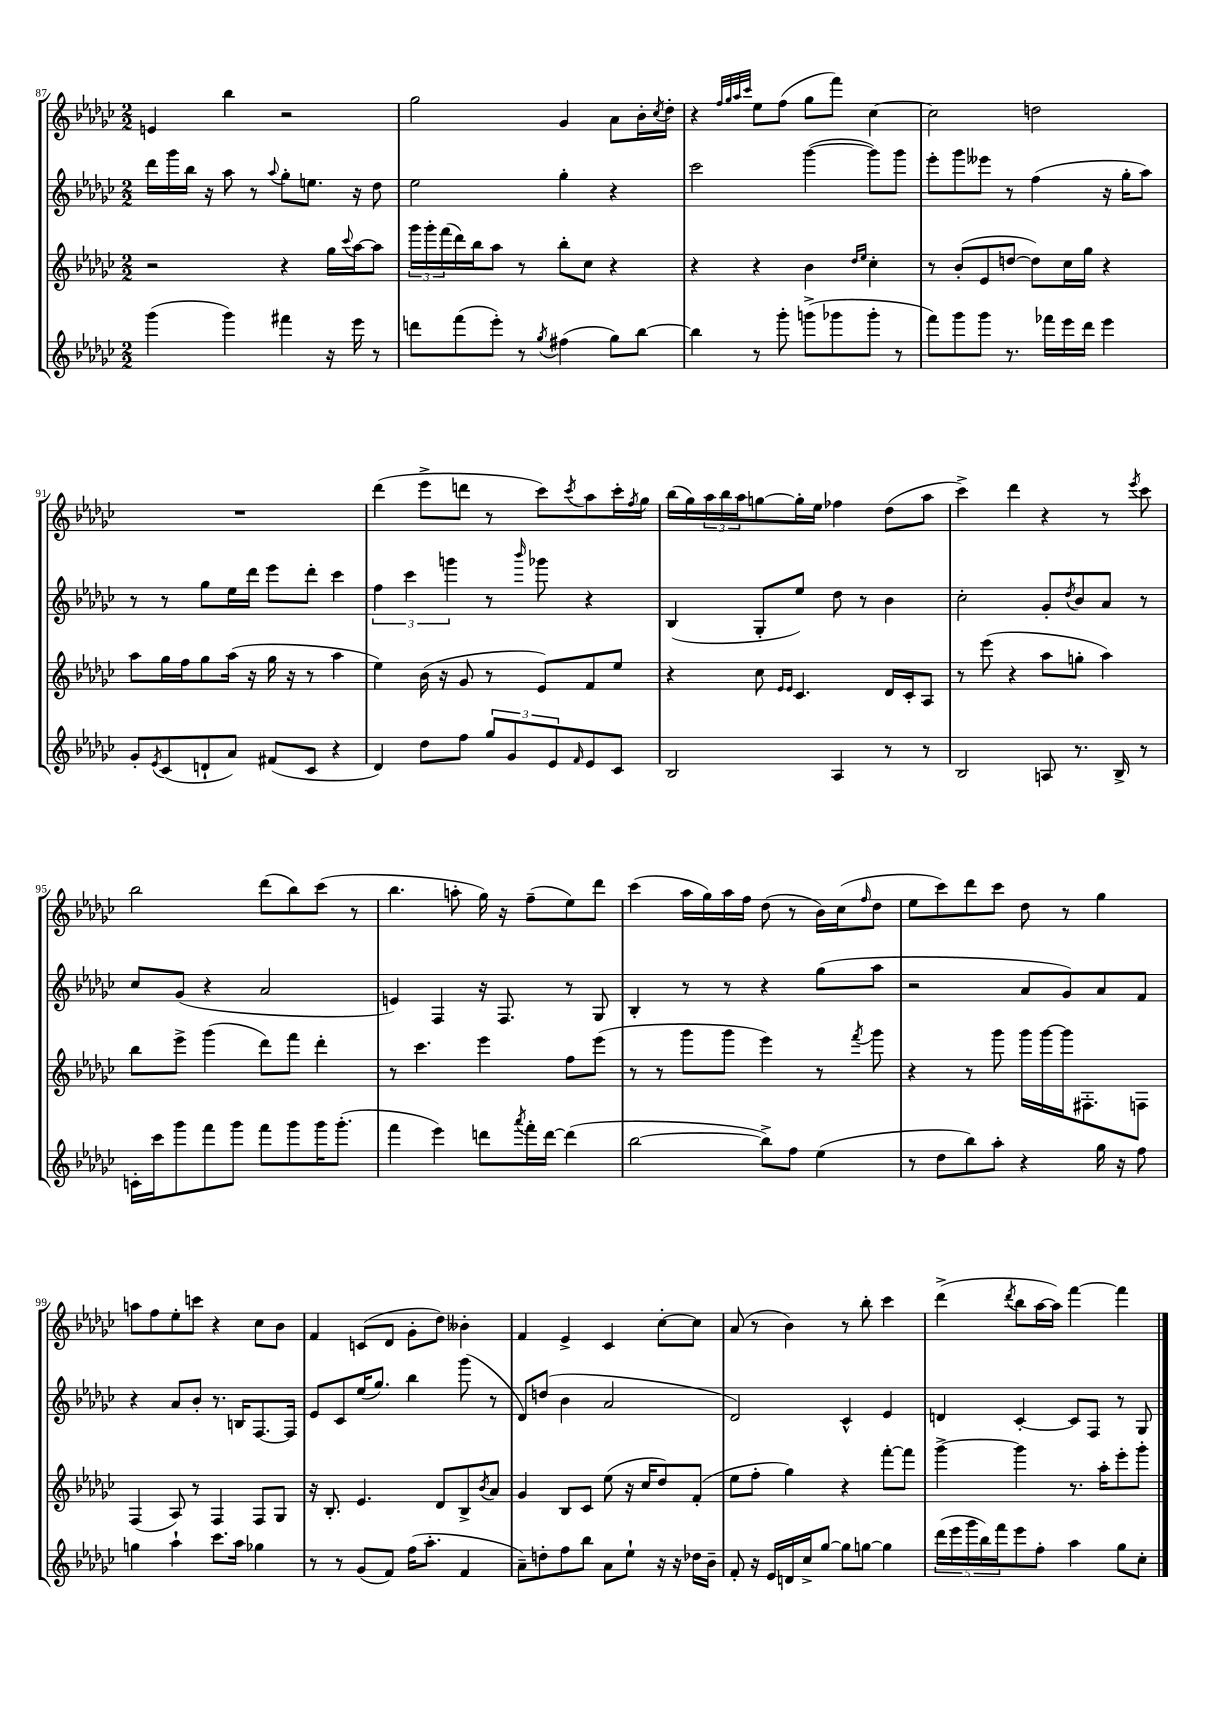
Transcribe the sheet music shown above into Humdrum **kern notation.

**kern	**kern	**kern	**kern
*part4	*part3	*part2	*part1
*staff4	*staff3	*staff2	*staff1
*clefG2	*clefG2	*clefG2	*clefG2
*k[b-e-a-d-g-c-]	*k[b-e-a-d-g-c-]	*k[b-e-a-d-g-c-]	*k[b-e-a-d-g-c-]
*M2/2	*M2/2	*M2/2	*M2/2
=87	=87	=87	=87
(4ggg-\	2r	16ddd-\LL	4en/
.	.	16ggg-\	.
.	.	16bb-\JJ	.
.	.	16r	.
4ggg-\)	.	8aa-\	4bb-\
.	.	8r	.
.	.	8qqaa-/	.
4fff#X\	4r	8gg-'\L	2r
.	.	8.een\J	.
16r	16gg-\LL	.	.
.	8qqccc-/	.	.
16eee-\	[16aa-\J	16r	.
8r	8aa-\J]	8dd-\	.
=88	=88	=88	=88
8dddn\L	24ggg-\LL	2ee-\	2gg-\
.	24ggg-'\	.	.
.	(24fff\	.	.
(8fff\	16ddd-\)	.	.
.	16bb-\J	.	.
8eee-'\J)	8aa-\J	.	.
8r	8r	.	.
8qgg-/	.	.	.
(4ff#X\	8bb-'\L	4gg-'\	4g-/
.	8cc-\J	.	.
8gg-\L)	4r	4r	8a-\L
[8bb-\J	.	.	16b-'\L
.	.	.	8qcc-/
.	.	.	16dd-'\JJ
=89	=89	=89	=89
4bb-\]	4r	2ccc-\	4r
.	.	.	32qqff/LLL
.	.	.	32qqgg-/
.	.	.	32qqaa-/
.	.	.	32qqccc-/JJJ
8r	4r	.	8ee-\L
8ggg-'\	.	.	(8ff\J
(8gggn^\L	4b-\	([4ggg-\	8gg-\L
8ggg-X\	.	.	8fff\J)
.	16qqdd-/LL	.	.
.	16qqee-/JJ	.	.
8ggg-'\J	4cc-'\	8ggg-\L])	[4cc-\
8r	.	8ggg-\J	.
=90	=90	=90	=90
8fff\L)	8r	8eee-'\L	2cc-\]
8ggg-\	(8b-'/L	8ggg-\	.
8ggg-\J	8e-/	8eee--X\J	.
8.r	[8ddn/J	8r	.
.	8dd\L])	(4ff\	2ddn\
16fff-X\LL	.	.	.
16eee-\	16cc-\L	.	.
16ddd-\JJ	16gg-\JJ	.	.
4eee-\	4r	16r	.
.	.	16gg-'\KL	.
.	.	8aa-\J)	.
!!LO:LB:g=z
=91	=91	=91	=91
8g-'/L	8aa-\L	8r	1r
8qe-/	.	.	.
(8c-/	16gg-\L	8r	.
.	16ff\J	.	.
8dn`/	8gg-\	8gg-\L	.
8a-/J)	(16aa-\Jk	16ee-\L	.
.	16r	16ddd-\JJ	.
(8f#X/L	16gg-\	8eee-\L	.
.	16r	.	.
8c-/J	8r	8ddd-'\J	.
4r	4aa-\	4ccc-\	.
=92	=92	=92	=92
4d-/)	4ee-\)	6ff\	(4ddd-\
.	.	6ccc-\	.
8dd-\L	(16b-\	.	8eee-^\L
.	16r	.	.
.	.	6gggn\	.
8ff\J	8g-/	.	8dddn\J
12gg-/L	8r	8r	8r
12g-/	.	.	.
.	.	16qqbbb-/	.
.	8e-/L)	8ggg-X\	8ccc-\L)
12e-/	.	.	.
16qqf/	.	.	8qccc-/
8e-/	8f/	4r	8aa-\
8c-/J	8ee-/J	.	16ccc-'\L
.	.	.	8qff/
.	.	.	16gg-\JJ
=93	=93	=93	=93
2B-/	4r	(4B-/	(16bb-\LL
.	.	.	16gg-\)
.	.	.	24aa-\
.	.	.	24bb-\
.	.	.	24aa-\J
.	8cc-\	8G-'/L	[8ggn\
.	16qqe-/LL	.	.
.	16qqe-/JJ	.	.
.	4.c-/	8ee-/J)	16gg'\L]
.	.	.	16ee-\JJ
4A-/	.	8dd-\	4ff-X\
.	.	8r	.
8r	16d-/LL	4b-\	(8dd-\L
.	16c-'/J	.	.
8r	8A-/J	.	8aa-\J
=94	=94	=94	=94
2B-/	8r	2cc-'\	4ccc-^\)
.	(8eee-\	.	.
.	4r	.	4ddd-\
8An/	8aa-\L	8g-'/L	4r
.	.	8qdd-/	.
8.r	8ggn'\J	8b-/	.
.	4aa-\)	8a-/J	8r
16B-^/	.	.	.
.	.	.	8qeee-/
8r	.	8r	8ccc-\
!!LO:LB:g=z
=95	=95	=95	=95
16cn'\LL	8bb-\L	8cc-/L	2bb-\
16ccc-\J	.	.	.
8ggg-\	8eee-^\J	(8g-/J	.
8fff\	(4ggg-\	4r	.
8ggg-\J	.	.	.
8fff\L	8ddd-\L)	2a-/	(8ddd-\L
8ggg-\	8fff\J	.	8bb-\)
16ggg-\K	4ddd-'\	.	(8ccc-\J
(8.ggg-'\J	.	.	.
.	.	.	8r
=96	=96	=96	=96
4fff\	8r	4en/)	4.bb-\
.	4.ccc-\	.	.
4eee-\)	.	4F/	.
.	.	.	8aan'\
8dddn\L	4eee-\	16r	16gg-\)
.	.	8.F/	16r
8qaaa-/	.	.	.
16fff'\L	.	.	(8ff~\L
[16ddd\JJ	.	.	.
(4ddd\]	8ff\L	8r	8ee-\)
.	(8eee-\J	8G-/	8ddd-\J
=97	=97	=97	=97
[2bb-\	8r	4B-'/	(4ccc-\
.	8r	.	.
.	8ggg-\L	8r	16aa-\LL
.	.	.	16gg-\)
.	8ggg-\J	8r	16aa-\
.	.	.	16ff\JJ
8bb-^\L])	4eee-\)	4r	(8dd-\
8ff\J	.	.	8r
(4ee-\	8r	(8gg-\L	16b-\LL)
.	.	.	(16cc-\J
.	8qfff/	.	16qqff/
.	8ggg-\	8aa-\J	8dd-\J
=98	=98	=98	=98
8r	4r	2r	8ee-\L
8dd-\L	.	.	8ccc-\)
8bb-\)	8r	.	8ddd-\
8aa-'\J	8ggg-\	.	8ccc-\J
4r	16ggg-\LL	8a-/L	8dd-\
.	[16ggg-\	.	.
.	16ggg-\J]	8g-/)	8r
.	8.F#X'\	.	.
16gg-\	.	8a-/	4gg-\
16r	.	.	.
8ff\	8Fn\J	8f/J	.
!!LO:LB:g=z
=99	=99	=99	=99
4ggn\	(4F/	4r	8aan\L
.	.	.	8ff\
4aa-`\	8A-/)	8a-/L	8ee-'\
.	8r	8b-'/J	8cccn\J
8.ccc-\L	4F/	8.r	4r
16aa-\Jk	.	16Bn/KL	.
4gg-X\	8F/L	[8.F/	8cc-\L
.	8G-/J	.	8b-\J
.	.	16F/Jk]	.
=100	=100	=100	=100
8r	16r	8e-/L	4f/
.	8.B-'/	.	.
8r	.	8c-/	.
(8g-/L	4.e-/	(16ee-/K	(8cn/L
.	.	8.gg-/J)	.
8f/J)	.	.	8d-/J
(16ff\KL	.	4bb-\	8g-'\L
8.aa-'\J	.	.	.
.	8d-/L	.	8dd-\J)
4f/	8B-^/	(8ggg-\	4b--X'\
.	8qb-/	.	.
.	8a-/J	8r	.
=101	=101	=101	=101
8a-~\L)	4g-/	8d-/L)	4f/
8ddn'\	.	(8ddn/J	.
8ff\	8B-/L	4b-\	4e-^/
8bb-\J	8c-/J	.	.
8a-\L	(8ee-\	2a-/	4c-/
8ee-`\J	16r	.	.
.	16cc-/KL	.	.
16r	8dd-/)	.	[8cc-'\L
16r	.	.	.
16dd-X\LL	(8f'/J	.	8cc-\J]
16b-~\JJ	.	.	.
=102	=102	=102	=102
8f'/	8ee-\L	2d-/)	(8a-/
16r	8ff'\J	.	8r
16e-/LL	.	.	.
16dn/	4gg-\)	.	4b-\)
16cc-^/J	.	.	.
[8gg-/J	.	.	.
8gg-\L]	4r	4c-^^/	8r
[8ggn\J	.	.	8bb-'\
4gg\]	[8fff'\L	4e-/	4ccc-\
.	8fff\J]	.	.
=103	=103	=103	=103
(20ddd-\LL	[4ggg-^\	4dn/	(4ddd-^\
20eee-\	.	.	.
20ggg-\	.	.	.
20bb-\)	.	.	.
20fff\J	.	.	.
.	.	.	8qddd-/
8eee-\	4ggg-\]	[4c-'/	8bb-\L
8ff'\J	.	.	[16aa-\L
.	.	.	16aa-\JJ])
4aa-\	8.r	8c-/L]	[4fff\
.	.	8F/J	.
.	16aa-'\KL	.	.
8gg-\L	8eee-'\	8r	4fff\]
8cc-'\J	8ggg-'\J	8G-/	.
==	==	==	==
*-	*-	*-	*-
